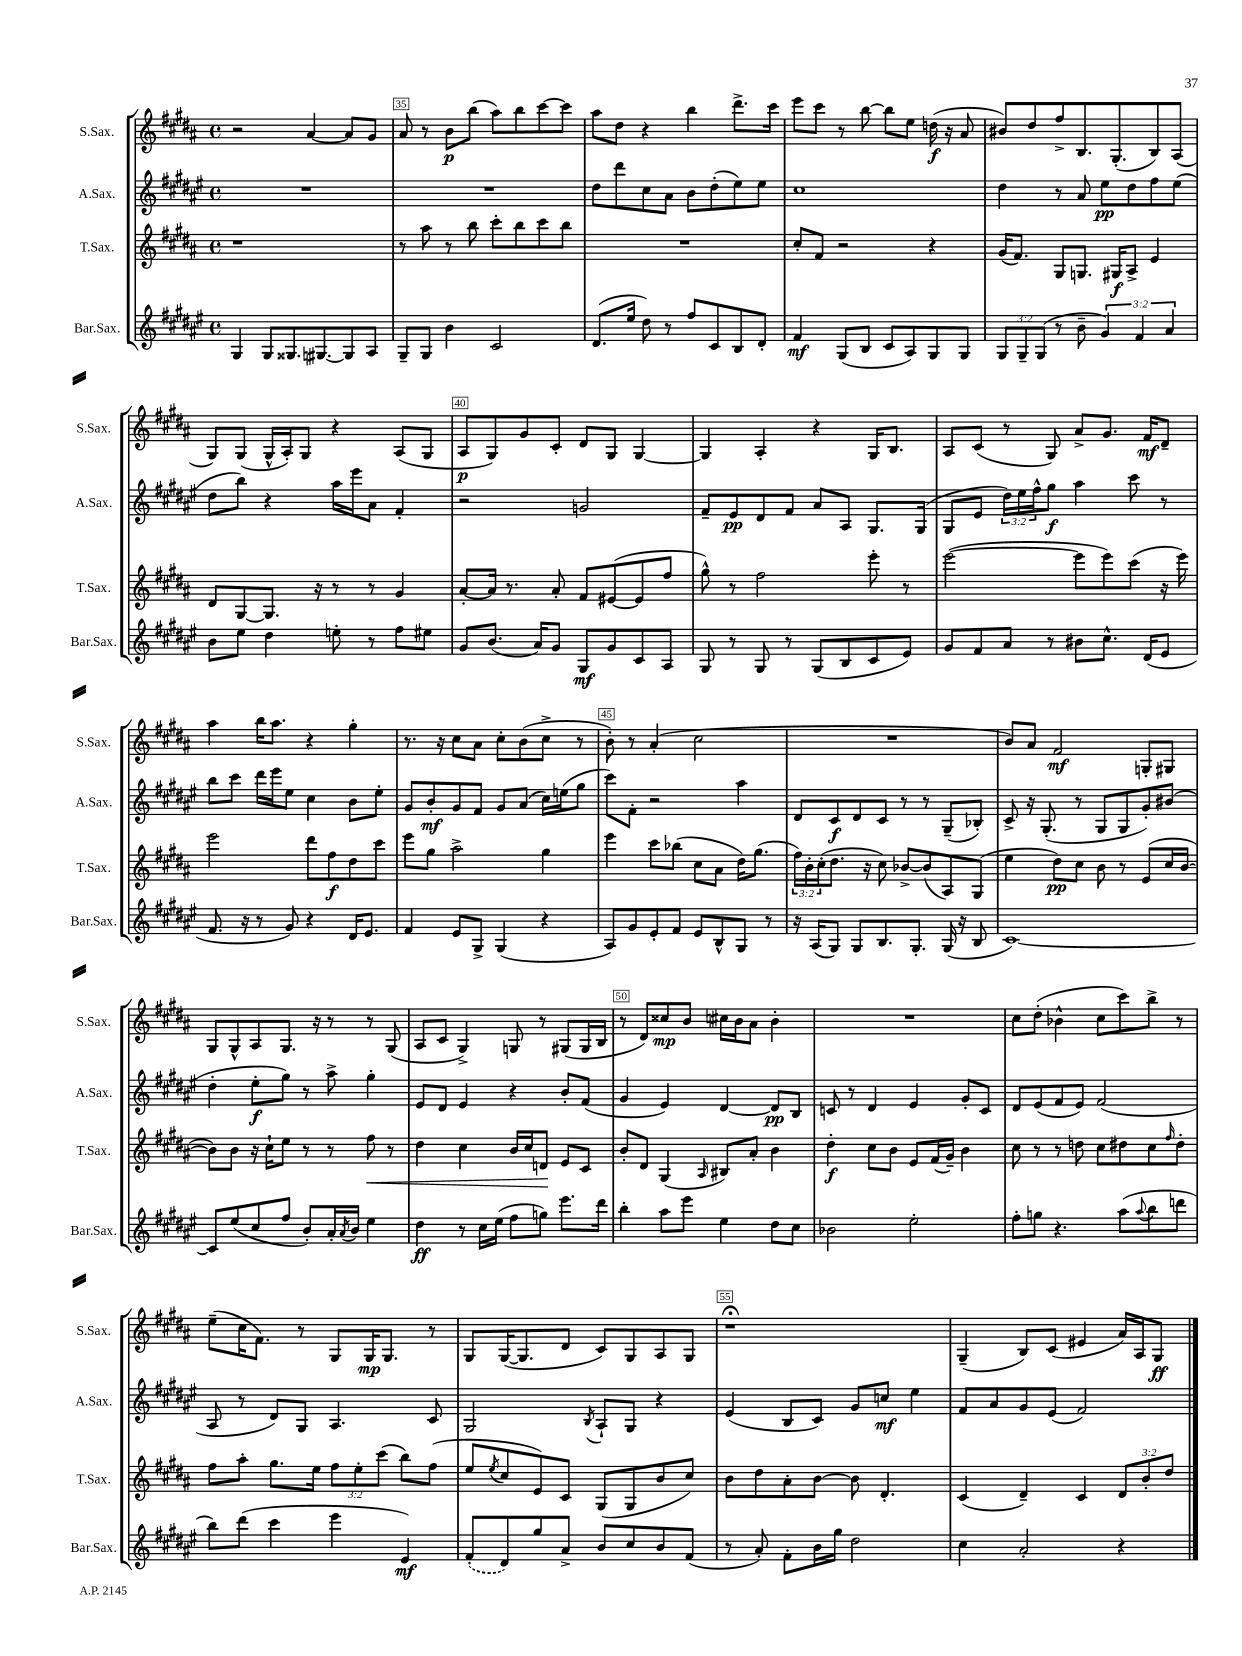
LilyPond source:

<<
\new StaffGroup <<
\new Staff = "s0" \with { instrumentName = "S.Sax." shortInstrumentName = "S.Sax." } {
    \clef treble \key b \major \defaultTimeSignature \time 4/4
    r2 ais'4~ ais'8 gis'8 |
    ais'8 r8 b'8\p b''8( ais''8) b''8 cis'''8~ cis'''8 |
    ais''8 dis''8 r4 b''4 dis'''8.-> cis'''16 |
    e'''8 cis'''8 r8 b''8~ b''8 e''8 d''16\f( r16 ais'8 |
    bis'8) dis''8 fis''8-> b8. gis8.-.( b8) ais8( |
    gis8) gis8( gis16-^ ais16-.) gis8 r4 ais8( gis8 |
    ais8\p gis8) gis'8 cis'8-. dis'8 gis8 gis4~ |
    gis4 ais4-. r4 gis16 b8. |
    ais8 cis'8( r8 gis8) ais'8-> gis'8. fis'16\mf dis'8-- |
    ais''4 b''16 ais''8. r4 gis''4-. |
    r8. r16 cis''8 ais'8 cis''8-. b'8( cis''8-> r8 |
    b'8-.) r8 ais'4-.( cis''2 |
    R1 |
    b'8) ais'8 fis'2\mf g8-. gis8 |
    gis8 gis8-^ ais8 gis8. r16 r8 r8 gis8( |
    ais8 cis'8 gis4->) g8 r8 gis8( gis16 b16 |
    r8 dis'8) cisis''8\mp b'8 cis''16 b'16 ais'8 b'4-. |
    R1 |
    cis''8 dis''8-.( bes'4-^ cis''8 cis'''8) b''8-> r8 |
    e''8--( cis''16 fis'8.) r8 gis8 gis16\mp gis8. r8 |
    gis8 gis16~( gis8. dis'8 cis'8) gis8 ais8 gis8 |
    r1\fermata |
    gis4--( b8) cis'8( eis'4 ais'16) ais16 gis8\ff \bar "|." |
}
\new Staff = "s1" \with { instrumentName = "A.Sax." shortInstrumentName = "A.Sax." } {
    \clef treble \key fis \major \defaultTimeSignature \time 4/4 \override Staff.TupletNumber.text = #tuplet-number::calc-fraction-text
    R1 |
    R1 |
    dis''8 dis'''8 cis''8 ais'8 b'8 dis''8-.( eis''8) eis''8 |
    cis''1 |
    dis''4 r8 ais'8 eis''8\pp dis''8 fis''8 eis''8( |
    dis''8 b''8) r4 ais''16 eis'''16 ais'8 fis'4-. |
    r2 g'2 |
    fis'8-- eis'8\pp dis'8 fis'8 ais'8 ais8 gis8. gis16( |
    gis8 eis'8 \tuplet 3/2 { dis''16) eis''16 fis''16-^ } gis''8\f ais''4 cis'''8 r8 |
    b''8 cis'''8 dis'''16 eis'''16 eis''8 cis''4 b'8 eis''8-. |
    gis'8 b'8-.\mf gis'8 fis'8 gis'8 ais'8( cis''16) e''16( gis''8 |
    cis'''8) fis'8-. r2 ais''4 |
    dis'8 cis'8\f dis'8 cis'8 r8 r8 gis8--( bes8-.) |
    cis'8-> r16 gis8.-.( r8 gis8 gis8 gis'8-.) bis'8( |
    dis''4-. eis''8-.\f gis''8) r8 ais''8-> gis''4-. |
    eis'8 dis'8 eis'4 r4 b'8-. fis'8( |
    gis'4 eis'4) dis'4~ dis'8\pp b8 |
    c'8 r8 dis'4 eis'4 gis'8-. c'8 |
    dis'8 eis'8( fis'8 eis'8) fis'2( |
    ais8 r8 dis'8) gis8 ais4. cis'8 |
    gis2 \acciaccatura { b8 } ais8-! gis8 r4 |
    eis'4( b8 cis'8) gis'8 c''8\mf eis''4 |
    fis'8 ais'8 gis'8 eis'8( fis'2) \bar "|." |
}
\new Staff = "s2" \with { instrumentName = "T.Sax." shortInstrumentName = "T.Sax." } {
    \clef treble \key b \major \defaultTimeSignature \time 4/4 \override Staff.TupletNumber.text = #tuplet-number::calc-fraction-text
    r1 |
    r8 ais''8 r8 b''8 cis'''8-. b''8 cis'''8 b''8 |
    R1 |
    cis''8-. fis'8 r2 r4 |
    gis'16( fis'8.) gis8 g8. gis16\f ais8-> e'4 |
    dis'8 gis8~ gis8. r16 r8 r8 gis'4 |
    ais'8~-. ais'16 r8. ais'8-. fis'8 eis'8~( eis'8 fis''8 |
    gis''8-^) r8 fis''2 e'''8-. r8 |
    e'''2~( e'''8 e'''8) cis'''8( r16 e'''16) |
    e'''2 dis'''8 fis''8\f dis''8 cis'''8 |
    e'''8 gis''8 ais''2-> gis''4 |
    e'''4 cis'''8 bes''8( cis''8 ais'8 dis''16) gis''8.( |
    \tuplet 3/2 { fis''16) b'16-. cis''16-.( } dis''8. r16 cis''8) bes'8~-> bes'8( ais8) gis8( |
    e''4 dis''8\pp) cis''8 b'8 r8 e'8( cis''16 b'16~ |
    b'8) b'8 r16 cis''16-! e''8 r8 r8 fis''8\< r8 |
    dis''4 cis''4 b'16 cis''16 d'8\! e'8 cis'8 |
    b'8-. dis'8 gis4( \grace { ais16 } bis8) ais'8-. b'4 |
    dis''4-.\f cis''8 b'8 e'8 fis'16( gis'16--) b'4 |
    cis''8 r8 r8 d''8 cis''8 dis''8 cis''8 \grace { fis''16 } dis''8-. |
    fis''8 ais''8-. gis''8. e''16 \tuplet 3/2 { fis''8 e''8-. cis'''8( } b''8) fis''8( |
    e''8 \acciaccatura { e''8 } cis''8 e'8) cis'8 gis8( gis8 b'8 cis''8) |
    b'8 dis''8 ais'8-. b'8~ b'8 dis'4.-. |
    cis'4( dis'4--) cis'4 \tuplet 3/2 { dis'8 b'8-. dis''8 } \bar "|." |
}
\new Staff = "s3" \with { instrumentName = "Bar.Sax." shortInstrumentName = "Bar.Sax." } {
    \clef treble \key fis \major \defaultTimeSignature \time 4/4 \override Staff.TupletNumber.text = #tuplet-number::calc-fraction-text
    gis4 gis8 gisis8. gis8.~ gis8 ais8 |
    gis8-- gis8 b'4 cis'2 |
    dis'8.( eis''16 dis''8) r8 fis''8 cis'8 b8 dis'8-. |
    fis'4\mf gis8( b8 cis'8 ais8) gis8 gis8 |
    \tuplet 3/2 { gis8 gis8-- gis8( } r8 b'8-- \tuplet 3/2 { gis'4) fis'4 ais'4 } |
    b'8 eis''8 dis''4 e''8-. r8 fis''8 eis''8 |
    gis'8 b'8.( ais'16) gis'8 gis8\mf gis'8 cis'8 ais8 |
    gis8 r8 gis8 r8 gis8( b8 cis'8 eis'8) |
    gis'8 fis'8 ais'8 r8 bis'8 cis''8.-^ dis'16( eis'8 |
    fis'8. r16 r8 gis'8) r4 dis'16 eis'8. |
    fis'4 eis'8 gis8-> gis4( r4 |
    ais8) gis'8 eis'8-. fis'8 eis'8 b8-^ gis8 r8 |
    r16 ais16( gis8) gis8 b8. gis8.-. gis16( r16 b8 |
    cis'1~) |
    cis'8 eis''8( cis''8 fis''8 b'8-.) ais'16-. \acciaccatura { ais'8 } b'16 eis''4 |
    dis''4\ff r8 cis''16 eis''16( fis''8 g''8) eis'''8. dis'''16 |
    b''4-. ais''8 eis'''8 eis''4 dis''8 cis''8 |
    bes'2 eis''2-. |
    fis''8-. g''8 r4. ais''8( \appoggiatura { ais''8 } b''8 d'''8 |
    b''8) dis'''8( cis'''4 eis'''4 eis'4\mf) |
    \once \slurDashed fis'8-.( dis'8) gis''8 ais'8-> b'8 cis''8 b'8 fis'8( |
    r8 ais'8-.) fis'8-. b'16 gis''16 dis''2 |
    cis''4 ais'2-. r4 \bar "|." |
}
>>
>>
\layout { \context { \Score currentBarNumber = #34 \override BarNumber.break-visibility = ##(#f #t #t) barNumberVisibility = #(every-nth-bar-number-visible 5) \override BarNumber.stencil = #(make-stencil-boxer 0.1 0.3 ly:text-interface::print) } }
